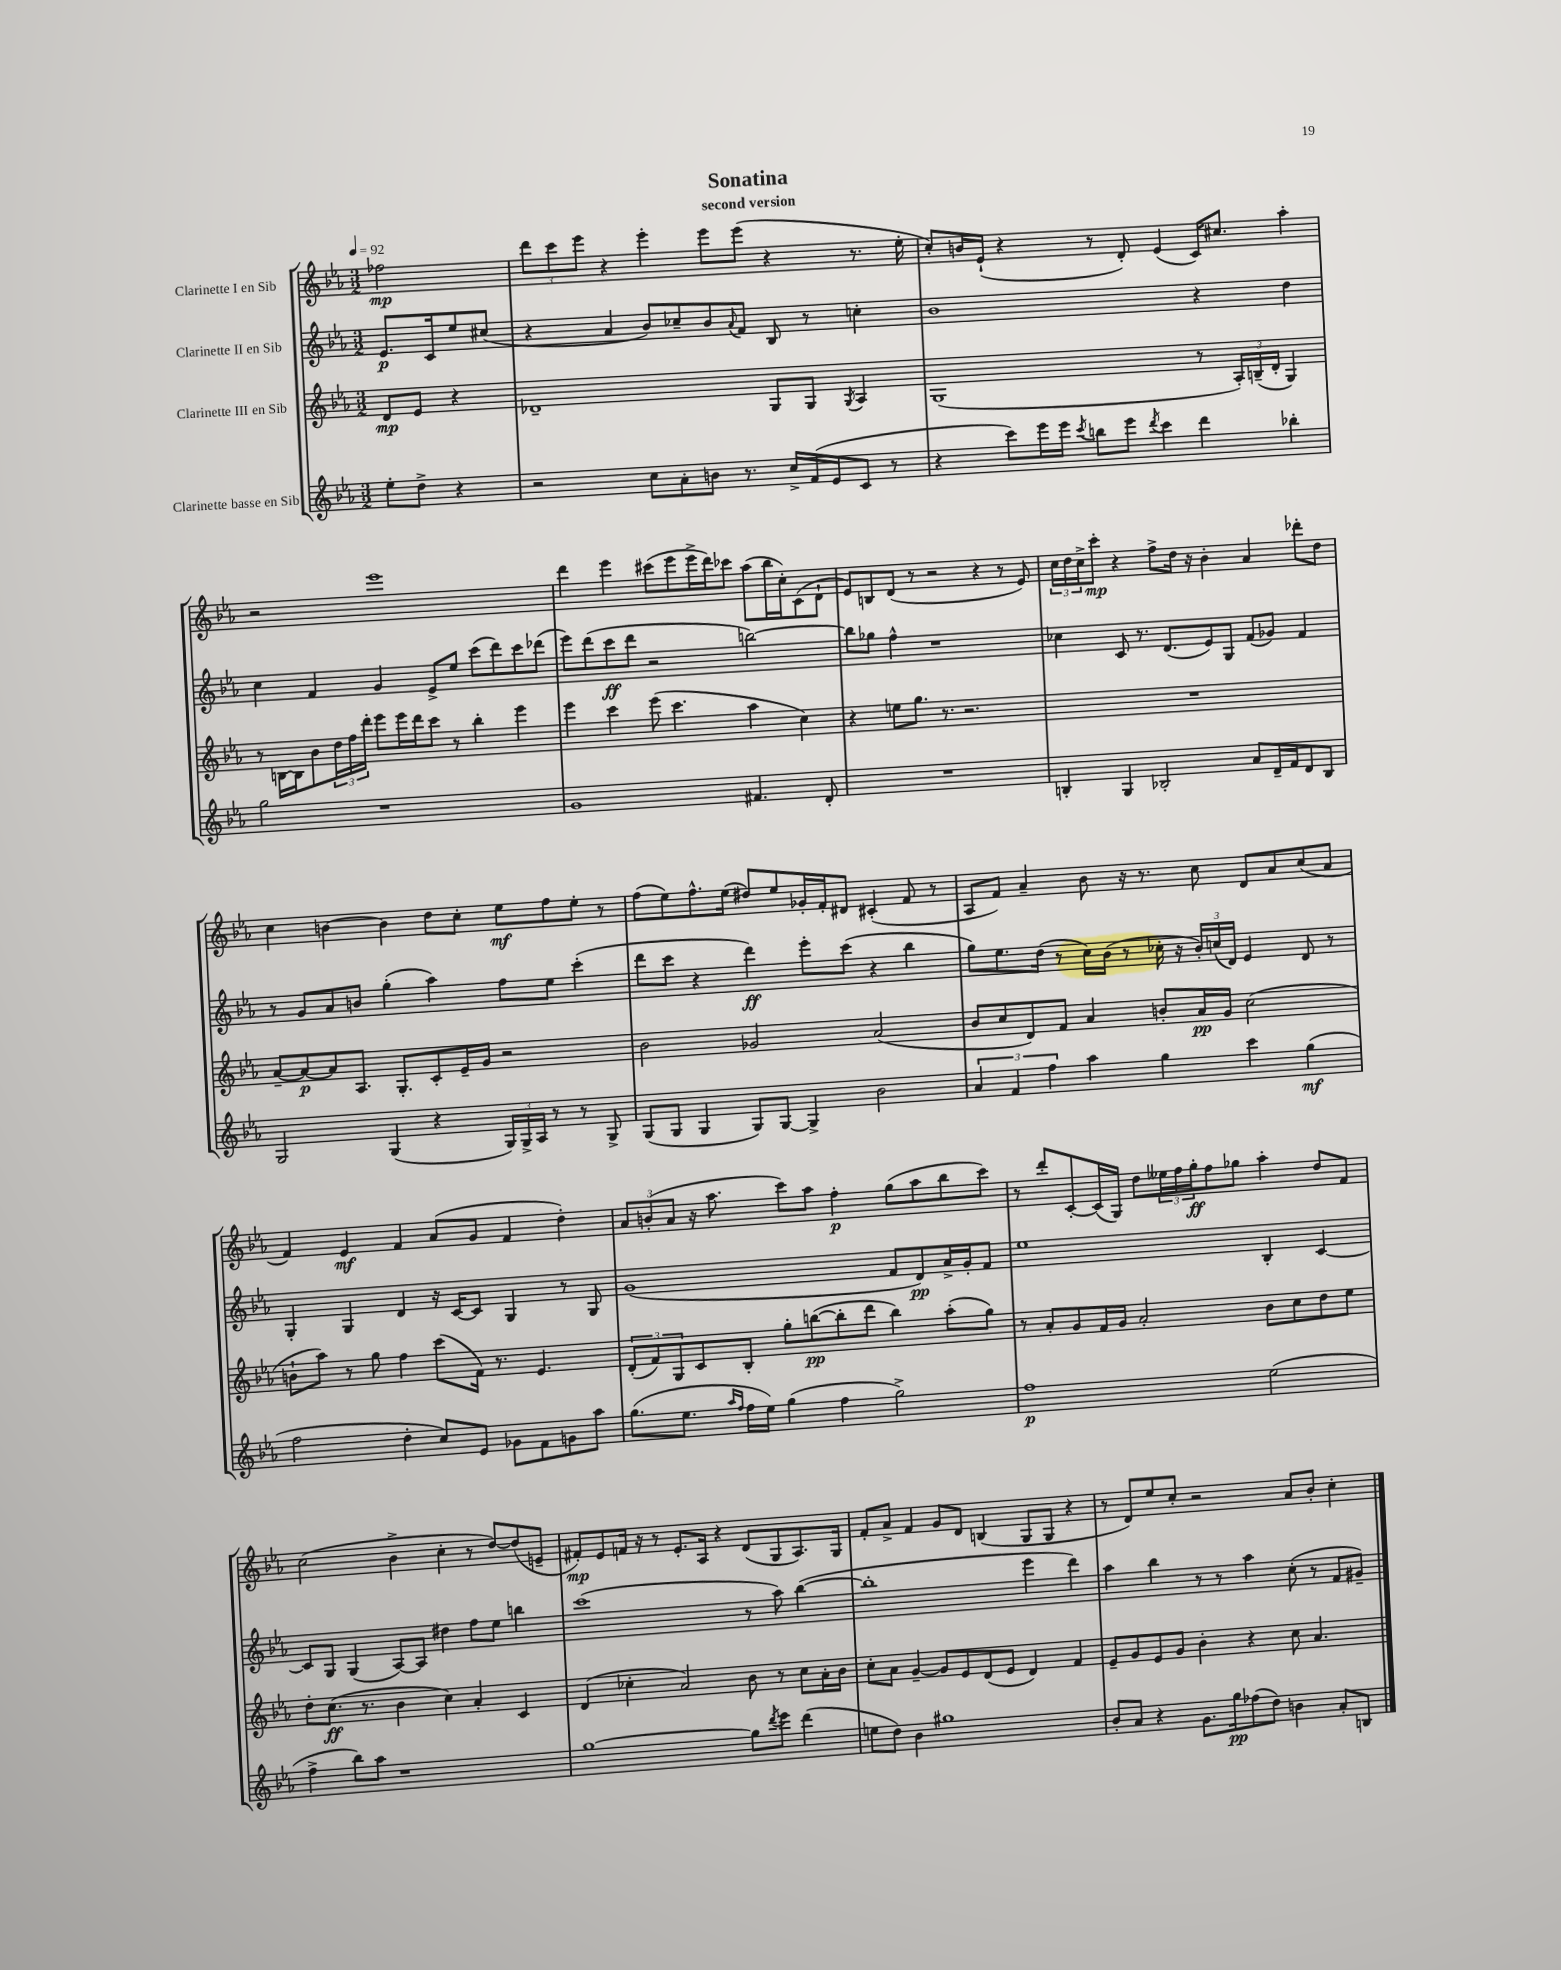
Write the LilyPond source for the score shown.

\header { title = "Sonatina" subtitle = "second version" }
<<
\new StaffGroup <<
\new Staff = "s0" \with { instrumentName = "Clarinette I en Sib" } {
    \clef treble \key ees \major \numericTimeSignature \time 3/2 \partial 2 \tempo 4 = 92
    fes''2\mp |
    \tuplet 3/2 { d'''8 c'''8 ees'''8 } r4 ees'''4-. ees'''8 ees'''8( r4 r8. ees''16-. |
    c''8-.) b'16 ees'16-!( r4 r8 d'8-.) ees'4( c'16) cis''8. aes''4-. |
    r2 ees'''1 |
    d'''4 ees'''4 cis'''8( ees'''8 ees'''16-> d'''16) ces'''8 aes''8( bes''16 c''16-.) c'8( d'8-! |
    ees'8) b8 d'8( r8 r2 r4 r8 ees'8) |
    \tuplet 3/2 { c''16 d''16 c''16-> } c'''8-.\mp r4 f''8-> d''16 r16 bes'4-. aes'4 des'''8-. d''8 |
    c''4 b'4~ b'4 d''8 c''8-. ees''8\mf f''8 ees''8-. r8 |
    f''8( ees''8) f''8.-^ ees''16( dis''8) ees''8 ges'16-. f'16-. dis'8 cis'4-.( f'8 r8 |
    aes8 f'8) aes'4-- bes'8 r16 r8. c''8 d'8 aes'8 c''8( aes'8 |
    f'4) ees'4\mf f'4 aes'8( g'8 f'4 d''4-.) |
    \tuplet 3/2 { aes'8 b'8-.( aes'8 } r16 aes''8. c'''8) aes''8 f''4-.\p g''8( aes''8 bes''8 c'''8) |
    r8 d'''8-. c'8~-. c'16( g16) d''8 \tuplet 3/2 { eeses''16 f''16 g''16-.\ff } f''8 ges''8 aes''4-. d''8 f'8 |
    c''2( bes'4-> c''4-. r8 d''8~) d''8( e'8-- |
    fis'8-.\mp) ees'8 f'16 r16 r8 ees'8.-. aes16 r4 d'8( g8 aes8.) g16 |
    f'8-. aes'8-> f'4 g'8 d'8 b4( g8 g8 r4 |
    r8 d'8) ees''8 c''8-. r2 aes'8 bes'8-. c''4-. \bar "|." |
}
\new Staff = "s1" \with { instrumentName = "Clarinette II en Sib" } {
    \clef treble \key ees \major \numericTimeSignature \time 3/2 \partial 2
    ees'8.\p c'16 ees''8 cis''8( |
    r4 aes'4 bes'8) ces''8-- bes'8 \appoggiatura { aes'8 } f'8 bes8 r8 c''4-. |
    bes'1 r4 d''4 |
    c''4 f'4 g'4 ees'8-> ees''8 c'''8( d'''8) c'''8 des'''8( |
    ees'''8) d'''8( c'''8\ff d'''8 r2 b''2~) |
    b''8 ges''8 f''4-^ r1 |
    ces''4 c'8 r8. d'8.( ees'8) g8 f'8( ges'8) f'4 |
    r8 g'8 aes'8 b'8 g''4-.( aes''4) f''8 ees''8 c'''4-.( |
    d'''8 c'''8 r4 d'''4\ff) ees'''8-. c'''8( r4 bes''4 |
    g''8) ees''8. d''16( r8 c''16) bes'16( r8 ces''16-. r16 \tuplet 3/2 { bes'16-.) c''16( d'16) } ees'4 d'8 r8 |
    g4-. g4 d'4 r16 c'16~ c'8 g4 r8 g8 |
    g'1( f'8 d'8\pp) aes'16-> g'16-. f'8 |
    ees''1 bes4-. c'4~ |
    c'8 g8 g4( aes8~) aes8 dis''4 f''8 ees''8 b''4 |
    c'''1( r8 aes''8) bes''4~( |
    bes''1-. ees'''4 d'''4) |
    aes''4 bes''4 r8 r8 aes''4 c''8-.( r8 f'8 gis'8--) \bar "|." |
}
\new Staff = "s2" \with { instrumentName = "Clarinette III en Sib" } {
    \clef treble \key ees \major \numericTimeSignature \time 3/2 \partial 2
    d'8\mp ees'8 r4 |
    des'1-- g8 g8 \acciaccatura { g8 } aes4 |
    g1( r8 \tuplet 3/2 { aes16-.) b16--( d'16-. } g4) |
    r8 b16~ b16 bes'8 \tuplet 3/2 { d''16 f''16 d'''16-. } ees'''8 ees'''16 d'''16 c'''8 r8 bes''4-. ees'''4 |
    ees'''4 c'''4 ees'''8( c'''4. aes''4 c''4) |
    r4 e''8 g''8. r8. r2. |
    R1. |
    aes'8~-- aes'8~\p aes'8 aes8. g8.-. c'8-. ees'16-- g'16 r2 |
    bes'2 ges'2 aes'2( |
    bes'8 c''8 d'8) f'8 aes'4 b'8-. aes'16\pp g'16 c''2( |
    b'8-! aes''8) r8 g''8 f''4 c'''8( f'16) r8. ees'4. |
    \tuplet 3/2 { d'8-.( f'8) g8 } c'8 bes8-. g''8-. b''8~\pp( b''8-. d'''8 b''4) aes''8-.( g''8) |
    r8 aes'8-. g'8 f'16 g'16 aes'2-. bes'8 c''8 d''8 ees''8 |
    d''8-. c''8.\ff( r8. bes'4 c''4) aes'4-. c'4 |
    d'4( ces''4-. aes'2) bes'8 r8 ces''8 aes'16-. bes'16 |
    c''8-. aes'8 g'4~-- g'8 ees'8 d'8( ees'8 d'4) f'4 |
    ees'8-- g'8 ees'8 g'8 bes'4-. r4 c''8 aes'4. \bar "|." |
}
\new Staff = "s3" \with { instrumentName = "Clarinette basse en Sib" } {
    \clef treble \key ees \major \numericTimeSignature \time 3/2 \partial 2
    ees''8-. d''8-> r4 |
    r2 c''8 aes'8-. b'8 r8. c''16-> f'16( ees'16 c'8 r8 |
    r4 c'''8) ees'''16 ees'''16 \acciaccatura { c'''8 } b''8 ees'''8 \acciaccatura { d'''8 } c'''4 d'''4 bes''4-. |
    g''2 r1 |
    g'1 fis'4. d'8-. |
    R1. |
    b4-. g4 bes2-. aes'8 d'16-- f'16 d'8 bes8 |
    g2 g4( r4 \tuplet 3/2 { g16) g16-> aes16 } r8 r8 g8-> |
    g8( g8 g4 g8) g8~ g4-> bes'2 |
    \tuplet 3/2 { aes'4 f'4 f''4 } aes''4 g''4 c'''4 g''4\mf( |
    f''2 d''4-. c''8) ees'8 ges'8 f'8 g'8 aes''8 |
    g''8.( ees''8. \grace { aes''16 f''16 } f''16 ees''16) g''4( f''4 g''2->) |
    f''1\p ees''2( |
    f''4-> bes''8) aes''8 r1 |
    g''1~ g''8 \acciaccatura { d'''8 } ees'''8 d'''4( |
    e''8 d''8) bes'4 gis''1 |
    bes'8-. aes'8 r4 g'8. g''16\pp fes''8( d''8) b'4 aes'8-. b8 \bar "|." |
}
>>
>>
\layout { \context { \Score \remove "Bar_number_engraver" } }
